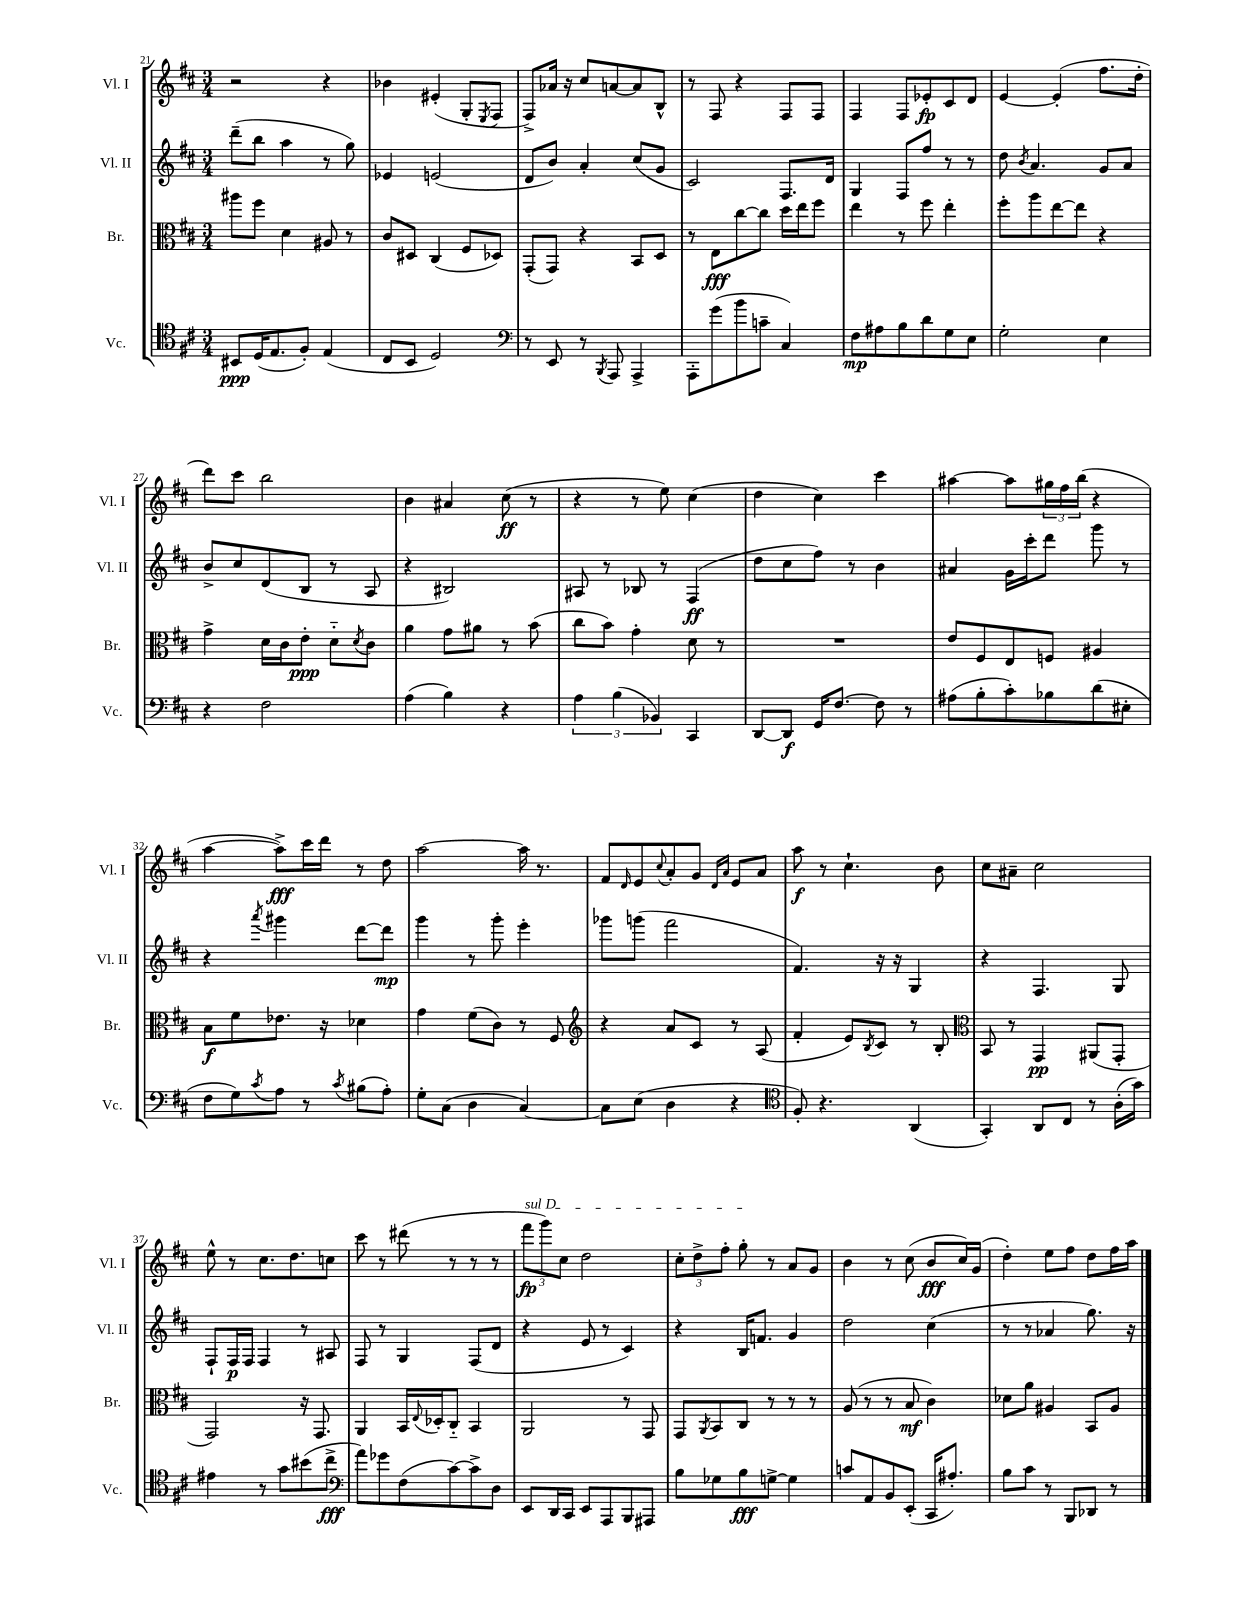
<<
\new StaffGroup <<
\new Staff = "s0" \with { instrumentName = "Vl. I" shortInstrumentName = "Vl. I" } {
    \clef treble \key d \major \numericTimeSignature \time 3/4
    r2 r4 |
    bes'4 eis'4-.( g8-. \acciaccatura { e8 } fis8 |
    fis8->) aes'16 r16 cis''8 a'8~ a'8 b8-^ |
    r8 fis8 r4 fis8 fis8 |
    fis4 fis8 ees'8-.\fp cis'8 d'8 |
    e'4~ e'4-.( fis''8. d''16-. |
    d'''8) cis'''8 b''2 |
    b'4 ais'4 cis''8\ff( r8 |
    r4 r8 e''8) cis''4( |
    d''4 cis''4) cis'''4 |
    ais''4~ ais''8 \tuplet 3/2 { gis''16 fis''16 b''16( } r4 |
    a''4~ a''8->\fff) cis'''16 d'''16 r8 d''8 |
    a''2~ a''16 r8. |
    fis'8 \grace { d'16 } e'8 \appoggiatura { cis''8 } a'8-. g'8 \grace { d'16 a'16 } e'8 a'8 |
    a''8\f r8 cis''4.-! b'8 |
    cis''8 ais'8-- cis''2 |
    e''8-^ r8 cis''8. d''8. c''8 |
    cis'''8 r8 dis'''8( r8 r8 r8 |
    \tuplet 3/2 { \once \override TextSpanner.bound-details.left.text = \markup { \italic "sul D" } fis'''8\fp\startTextSpan g'''8) cis''8 } d''2 |
    \tuplet 3/2 { cis''8-. d''8-> fis''8-. } g''8-.\stopTextSpan r8 a'8 g'8 |
    b'4 r8 cis''8( b'8\fff cis''16) g'16( |
    d''4-.) e''8 fis''8 d''8 fis''16 a''16 \bar "|." |
}
\new Staff = "s1" \with { instrumentName = "Vl. II" shortInstrumentName = "Vl. II" } {
    \clef treble \key d \major \numericTimeSignature \time 3/4
    d'''8--( b''8 a''4 r8 g''8) |
    ees'4 e'2( |
    d'8 b'8) a'4-. cis''8( g'8 |
    cis'2) fis8. d'16 |
    g4 fis8 fis''8 r8 r8 |
    d''8 \acciaccatura { b'8 } a'4. g'8 a'8 |
    b'8-> cis''8 d'8( b8 r8 a8 |
    r4 bis2) |
    ais8 r8 bes8 r8 fis4\ff( |
    d''8 cis''8 fis''8) r8 b'4 |
    ais'4 g'16 cis'''16-. d'''8 g'''8 r8 |
    r4 \acciaccatura { a'''8 } gis'''4 d'''8~ d'''8\mp |
    g'''4 r8 g'''8-. e'''4-. |
    ges'''8 g'''8( fis'''2 |
    fis'4.) r16 r16 g4 |
    r4 fis4. g8 |
    fis8-! fis16\p fis16 fis4 r8 ais8 |
    fis8 r8 g4 fis8( d'8 |
    r4 e'8 r8 cis'4) |
    r4 b16 f'8. g'4 |
    d''2 cis''4( |
    r8 r8 aes'4 g''8.) r16 \bar "|." |
}
\new Staff = "s2" \with { instrumentName = "Br." shortInstrumentName = "Br." } {
    \clef alto \key d \major \numericTimeSignature \time 3/4
    ais''8 fis''8 d'4 ais8 r8 |
    cis'8 dis8 cis4( fis8 des8) |
    g,8-.( g,8) r4 b,8 d8 |
    r8 e8\fff cis''8~ cis''8 d''16 e''16 fis''8 |
    e''4 r8 fis''8 e''4-. |
    fis''8-. a''8 e''8~ e''8 r4 |
    g'4-> d'16 cis'16 e'8-.\ppp d'8-_ \acciaccatura { d'8 } cis'8 |
    a'4 g'8 ais'8 r8 b'8( |
    cis''8 b'8) g'4-. d'8 r8 |
    R2. |
    e'8 fis8 e8 f8 ais4 |
    b8\f fis'8 ees'8. r16 des'4 |
    g'4 fis'8( cis'8) r8 fis8 |
    \clef treble r4 a'8 cis'8 r8 a8( |
    fis'4-. e'8) \acciaccatura { b8 } cis'8 r8 b8-. |
    \clef alto b,8 r8 g,4\pp ais,8( g,8-. |
    g,2) r16 g,8. |
    a,4 b,16 \appoggiatura { e8 } des16-. cis8-_ b,4 |
    a,2 r8 g,8 |
    g,8 \acciaccatura { a,8 } b,8 cis8 r8 r8 r8 |
    a8( r8 r8 b8\mf cis'4) |
    des'8 a'8 ais4 b,8 ais8 \bar "|." |
}
\new Staff = "s3" \with { instrumentName = "Vc." shortInstrumentName = "Vc." } {
    \clef tenor \key d \major \numericTimeSignature \time 3/4
    bis,8\ppp d16( e8. fis8-.) e4( |
    cis8 b,8 d2) |
    \clef bass r8 e,8 r8 \acciaccatura { b,,8 } a,,8 a,,4-> |
    a,,8-. g'8( b'8 c'8-- cis4) |
    fis8\mp ais8 b8 d'8 g8 e8 |
    g2-. e4 |
    r4 fis2 |
    a4( b4) r4 |
    \tuplet 3/2 { a4 b4( bes,4) } cis,4 |
    d,8~ d,8\f g,16 fis8.~ fis8 r8 |
    ais8( b8-. cis'8-.) bes8 d'8( eis8-. |
    fis8 g8) \acciaccatura { cis'8 } a8 r8 \acciaccatura { cis'8 } bis8( a8-.) |
    g8-. cis8( d4 cis4~) |
    cis8 e8( d4 r4 |
    \clef tenor fis8-.) r4. a,4( |
    g,4-.) a,8 cis8 r8 a16-.( g'16) |
    eis'4 r8 g'8 bis'8( cis''8->\fff |
    \clef bass a'8) ges'8 fis8( cis'8~) cis'8-> d8 |
    e,8 d,16 cis,16 e,8 a,,8 b,,8 ais,,8 |
    b8 ges8 b8\fff g8~-> g4 |
    c'8 a,8 b,8 e,8-.( cis,16 ais8.-.) |
    b8 cis'8 r8 b,,8 des,8 r8 \bar "|." |
}
>>
>>
\layout { \context { \Score currentBarNumber = #21 } }
